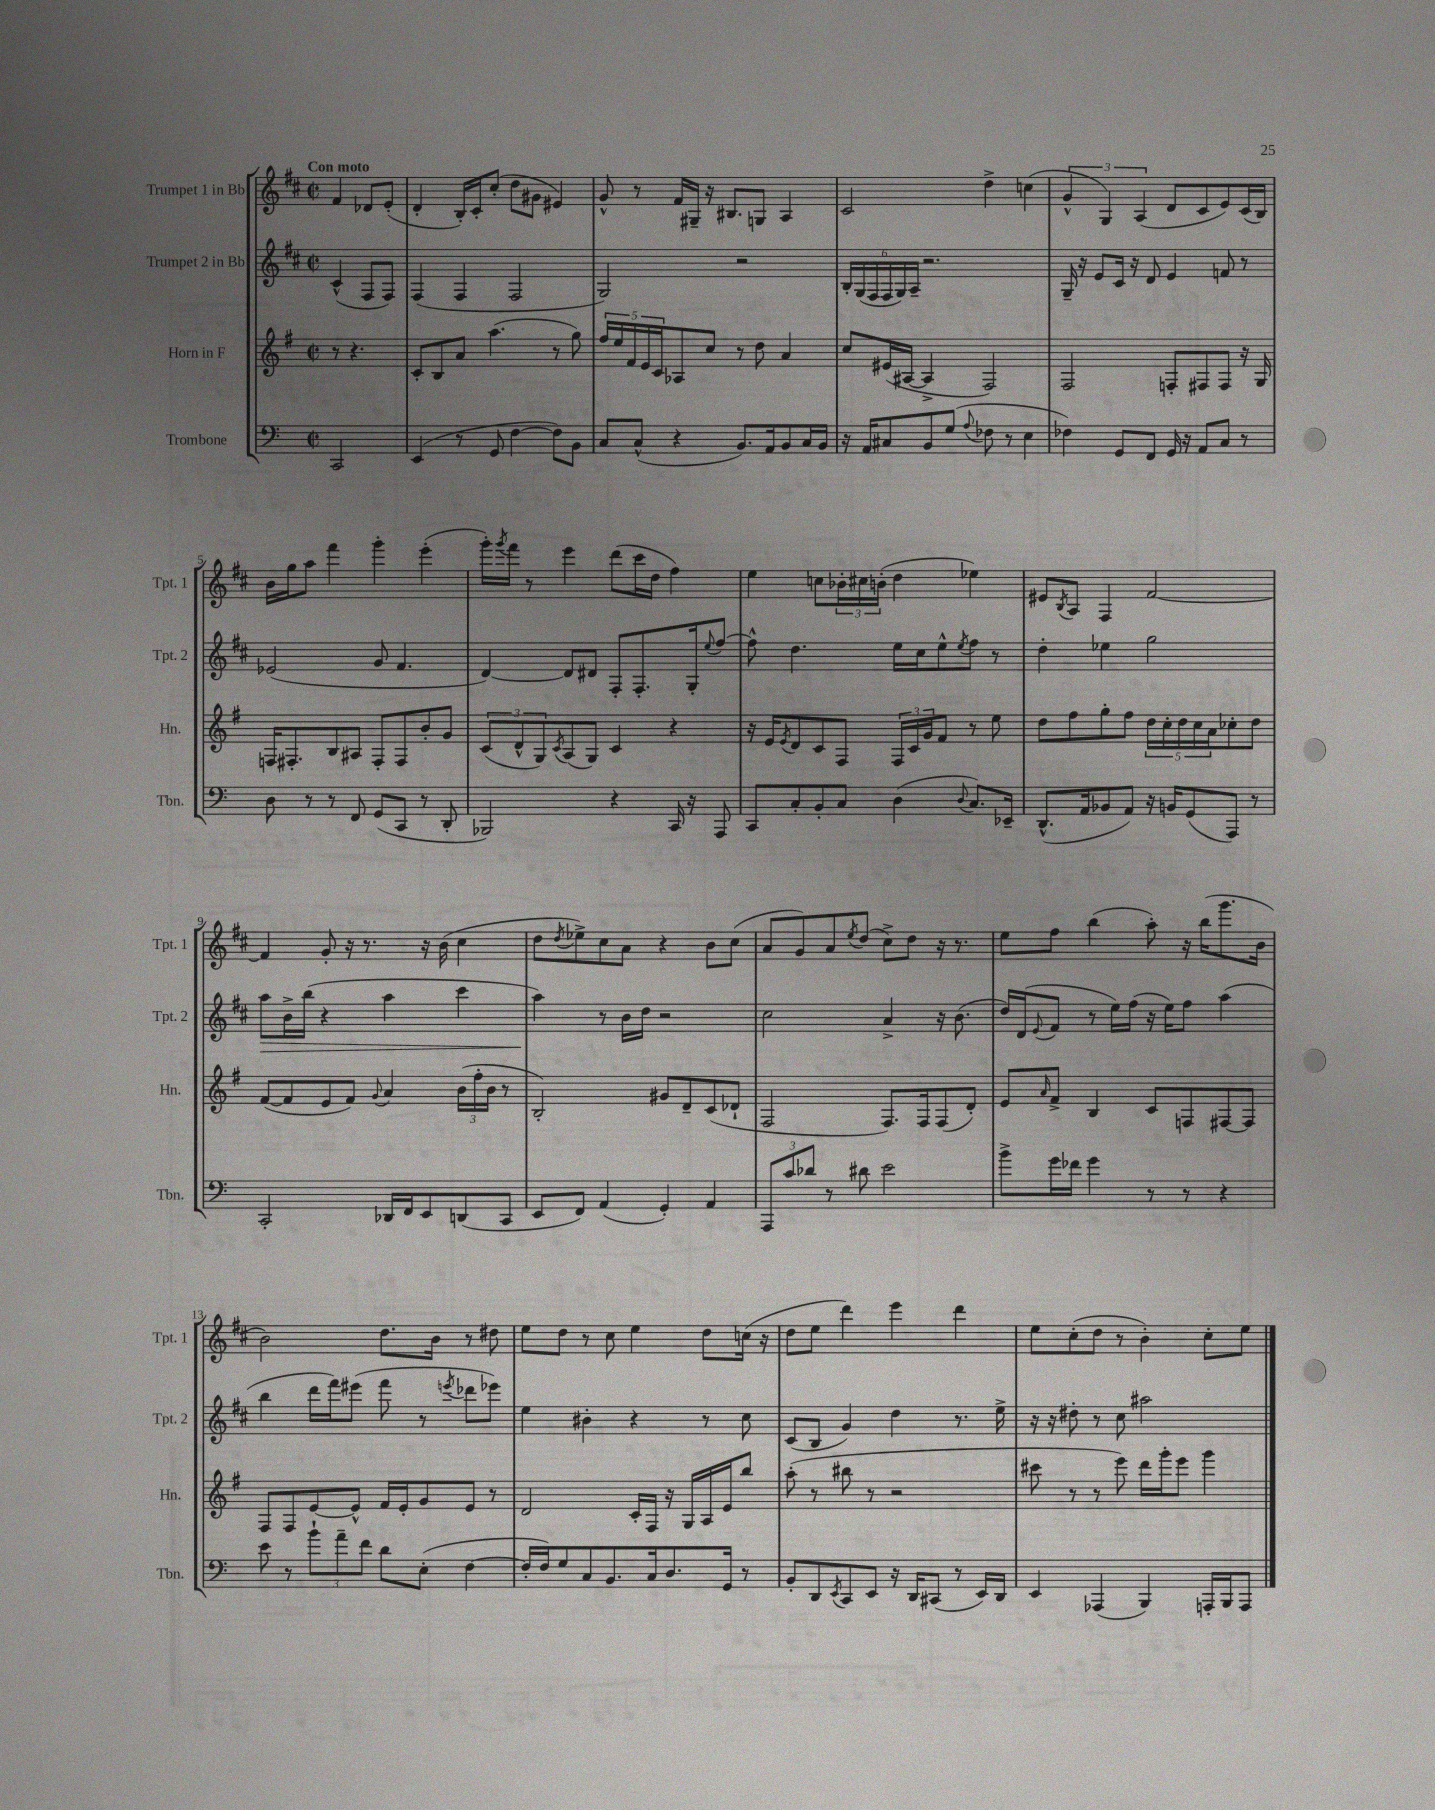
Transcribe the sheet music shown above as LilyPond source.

<<
\new StaffGroup <<
\new Staff = "s0" \with { instrumentName = "Trumpet 1 in Bb" shortInstrumentName = "Tpt. 1" } {
    \clef treble \key d \major \defaultTimeSignature \time 2/2 \partial 2 \tempo "Con moto"
    fis'4 des'8 e'8-.( |
    d'4-. b16-.) cis'16-. cis''8-.( d''8 gis'8 eis'4) |
    g'8-^ r8 fis'16 gis16-- r16 bis8. g8 a4 |
    cis'2 d''4-> c''4( |
    \tuplet 3/2 { g'4-^ g4) a4( } d'8 cis'8 e'8) cis'16( b16) |
    b'16 g''16 a''8 fis'''4 g'''4-. e'''4-.( |
    g'''16-.) \acciaccatura { g'''8 } fis'''16 r8 e'''4 d'''8( cis'''16 d''16 fis''4) |
    e''4 c''8 \tuplet 3/2 { bes'16-. cis''16 b'16-.( } d''4 ees''4) |
    eis'8 \acciaccatura { b8 } a8 fis4 fis'2~ |
    fis'4 g'8-. r16 r8. r16 b'16( cis''4 |
    d''8 \acciaccatura { d''8 } ees''8->) cis''8 a'8 r4 b'8 cis''8( |
    a'8 g'8) a'8 \acciaccatura { e''8 } d''8( cis''8->) d''8 r16 r8. |
    e''8 fis''8 b''4( a''8-.) r16 b''16( g'''8. b'16 |
    b'2) d''8. b'16 r8 dis''8 |
    e''8 d''8 r8 cis''8 e''4 d''8 c''16( r16 |
    d''8 e''8 d'''4) e'''4 d'''4 |
    e''8 cis''8-.( d''8 r8 b'4-.) cis''8-. e''8 \bar "|." |
}
\new Staff = "s1" \with { instrumentName = "Trumpet 2 in Bb" shortInstrumentName = "Tpt. 2" } {
    \clef treble \key d \major \defaultTimeSignature \time 2/2 \partial 2
    cis'4-^( fis8 fis8) |
    fis4( fis4 fis2 |
    g2) r2 |
    \tuplet 6/4 { b16-. g16( fis16 fis16 g16) a16-- } r2. |
    g16-- r16 e'8 cis'16 r16 d'8 e'4 f'8 r8 |
    ees'2( g'8 fis'4. |
    d'4~) d'8 dis'8 fis8-. fis8.-. g16-. \appoggiatura { e''8 } fis''8~ |
    fis''8-^ d''4. e''16 cis''16 e''8-^ \acciaccatura { e''8 } fis''8 r8 |
    d''4-. ees''4 g''2 |
    a''8\> b'16-> b''16( r4 a''4 cis'''4 |
    a''4\!) r8 b'16 d''16 r2 |
    cis''2 a'4-> r16 b'8.( |
    d''16) d'16( \appoggiatura { e'8 } fis'8 r8 e''16) fis''16( r16 e''16) fis''8 a''4( |
    b''4 d'''16 fis'''16) eis'''8( fis'''8 r8 \acciaccatura { e'''8 } des'''8 ees'''8) |
    e''4 bis'4-. r4 r8 cis''8 |
    cis'8( b8 g'4) d''4 r8. e''16-> |
    r16 r16 dis''8-. r8 cis''8 ais''2 \bar "|." |
}
\new Staff = "s2" \with { instrumentName = "Horn in F" shortInstrumentName = "Hn." } {
    \clef treble \key g \major \defaultTimeSignature \time 2/2 \partial 2
    r8 r4. |
    c'8-. b8 a'8 a''4.( r8 g''8) |
    \tuplet 5/4 { fis''16 e''16 fis'16 e'16 c'16 } aes8 c''8 r8 d''8 a'4 |
    c''8 eis'16( ais16~ ais4-> fis2) |
    fis2 f8-. fis8 fis8 r16 g16 |
    f16 fis8.-. b8 ais8 fis8-. fis8 b'8-. g'8 |
    \tuplet 3/2 { c'8( d'8-^ g8) } \acciaccatura { c'8 } a8( g8) c'4 r4 |
    r16 e'16 \acciaccatura { e'8 } d'8 c'8 fis8 \tuplet 3/2 { fis16 c'16 g'16 } fis'8 r8 e''8 |
    d''8 fis''8 g''8-. fis''8 \tuplet 5/4 { d''16 c''16-. d''16 c''16 a'16 } ces''8-. d''8 |
    fis'8~( fis'8 e'8 fis'8) \appoggiatura { g'8 } a'4 \tuplet 3/2 { b'16( fis''16-. b'16 } r8 |
    b2-.) gis'8 d'8-- c'8( des'8-! |
    fis2 fis8.) fis16 fis8( d'8-.) |
    e'8 \grace { a'16 } fis'8-> b4 c'8 f8 fis8~ fis8 |
    fis8 fis8 e'8~ e'8-^ fis'16 e'16-. g'8 e'8 r8 |
    d'2 c'16-. fis16 r16 g16 a16 e'16 b''8 |
    a''8-.( r8 bis''8 r8 r2 |
    cis'''8 r8 r8 e'''8) d'''16 g'''16-. e'''8 g'''4 \bar "|." |
}
\new Staff = "s3" \with { instrumentName = "Trombone" shortInstrumentName = "Tbn." } {
    \clef bass \key c \major \defaultTimeSignature \time 2/2 \partial 2
    c,2 |
    e,4( r8 g,8 f4~ f8) b,8 |
    c8 c8-^( r4 b,8.) a,16 b,8 c16 b,16 |
    r16 a,16 cis8 b,8 g8( \appoggiatura { a8 } fes8 r8 e4 |
    fes4) g,8 f,8 g,16 r16 a,8 c8 r8 |
    d8 r8 r8 f,8 g,8( c,8 r8 d,8-. |
    bes,,2) r4 c,16 r16 a,,8 |
    c,8 c8-. b,8-. c8 d4( \appoggiatura { d8 } c8.) ees,16-- |
    d,8.-^( a,16 bes,8 a,8) r16 b,16 g,8( a,,8) r8 |
    c,2-. des,16 f,16 e,8 d,8( c,8 |
    e,8 f,8) a,4( g,4-.) a,4 |
    \tuplet 3/2 { a,,8 c'8 des'8 } r8 dis'8 e'2 |
    b'8-> g'16 fes'16 g'4 r8 r8 r4 |
    e'8 r8 \tuplet 3/2 { b'8-! a'8-- f'8 } d'8 e8-.( f4~ |
    f16-. f16) g8 c8 b,8. c16 d8. g,16 r8 |
    b,8-. d,8 \acciaccatura { e,8 } c,8 e,8 r16 d,16 cis,8( r8 e,16) d,16 |
    e,4 aes,,4( b,,4) a,,16-. b,,16 a,,8 \bar "|." |
}
>>
>>
